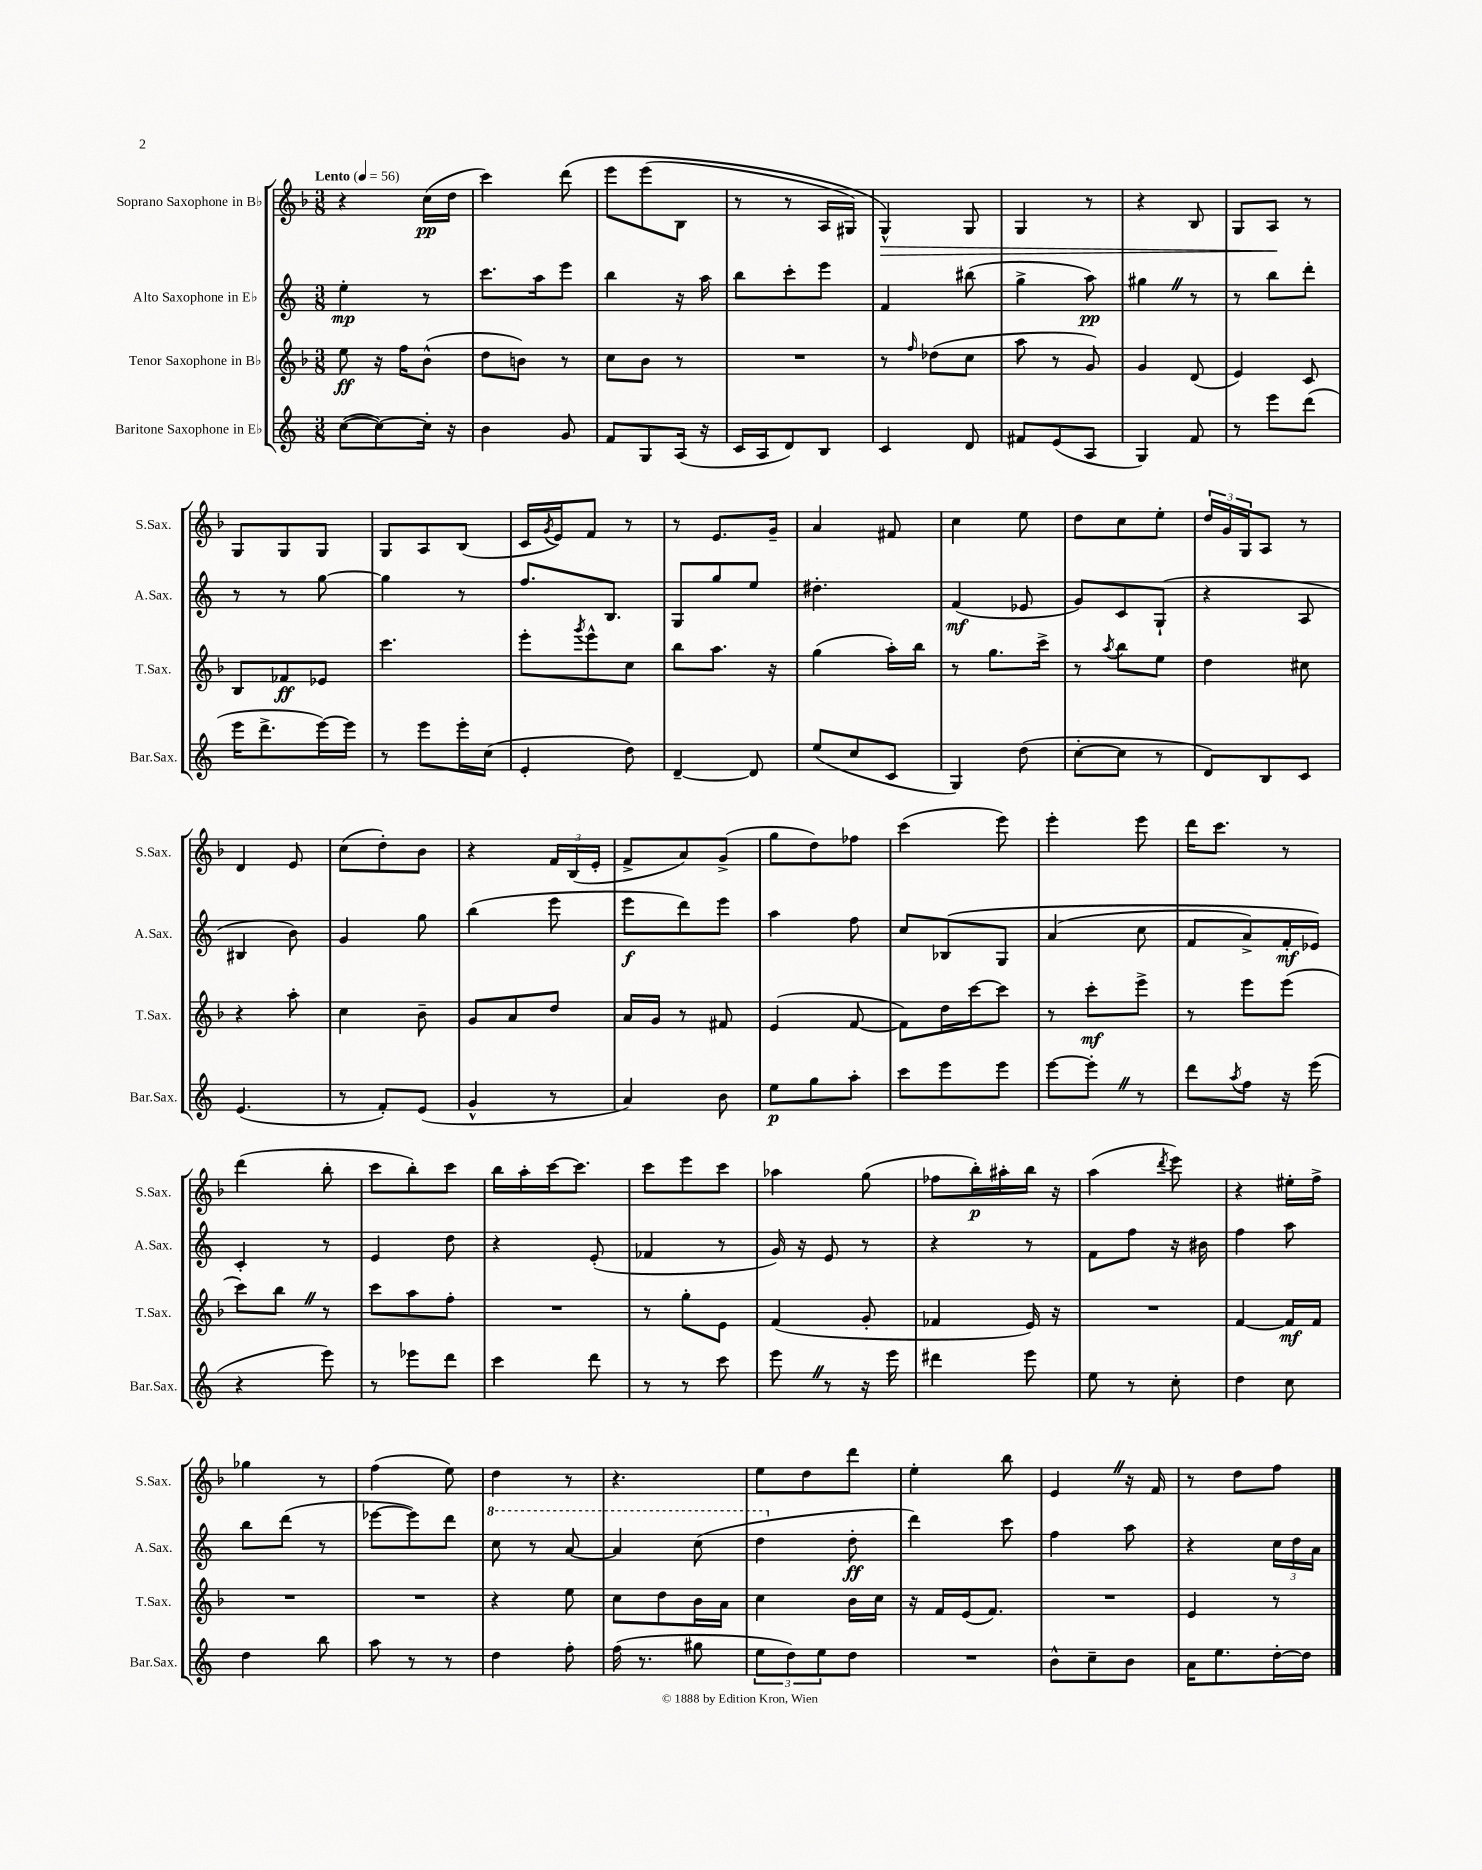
<<
\new StaffGroup <<
\new Staff = "s0" \with { instrumentName = "Soprano Saxophone in Bb" shortInstrumentName = "S.Sax." } {
    \clef treble \key f \major \numericTimeSignature \time 3/8 \tempo "Lento" 4 = 56
    r4 c''16\pp( d''16 |
    c'''4) d'''8\( |
    e'''8 e'''8( bes8 |
    r8 r8 a16 gis16) |
    g4-^\>\) g8 |
    g4 r8 |
    r4 bes8 |
    g8 a8\! r8 |
    g8 g8 g8 |
    g8 a8 bes8( |
    c'16 \acciaccatura { g'8 } e'16) f'8 r8 |
    r8 e'8. g'16-- |
    a'4 fis'8 |
    c''4 e''8 |
    d''8 c''8 e''8-. |
    \tuplet 3/2 { d''16 g'16 g16 } a8 r8 |
    d'4 e'8 |
    c''8( d''8-.) bes'8 |
    r4 \tuplet 3/2 { f'16 bes16( e'16-. } |
    f'8-> a'8) g'8->( |
    g''8 d''8) fes''8 |
    c'''4( e'''8) |
    e'''4-. e'''8 |
    d'''16 c'''8. r8 |
    d'''4( bes''8-. |
    c'''8 bes''8-.) c'''8 |
    bes''16 a''16-. c'''16~ c'''8. |
    c'''8 e'''8 c'''8 |
    aes''4 g''8( |
    fes''8 bes''16-.\p) ais''16-. bes''16 r16 |
    a''4( \acciaccatura { d'''8 } e'''8) |
    r4 eis''16-. f''16-> |
    ges''4 r8 |
    f''4( e''8) |
    d''4 r8 |
    r4. |
    e''8 d''8 d'''8 |
    e''4-. bes''8 |
    e'4 \once \override BreathingSign.text = \markup { \musicglyph "scripts.caesura.straight" } \breathe r16 f'16 |
    r8 d''8 f''8 \bar "|." |
}
\new Staff = "s1" \with { instrumentName = "Alto Saxophone in Eb" shortInstrumentName = "A.Sax." } {
    \clef treble \key c \major \numericTimeSignature \time 3/8
    e''4-.\mp r8 |
    c'''8. a''16 e'''8 |
    b''4 r16 a''16 |
    b''8 c'''8-. e'''8 |
    f'4 bis''8( |
    g''4-> a''8\pp) |
    gis''4 \once \override BreathingSign.text = \markup { \musicglyph "scripts.caesura.straight" } \breathe r8 |
    r8 b''8 d'''8-. |
    r8 r8 g''8~ |
    g''4 r8 |
    f''8. b8. |
    g8 g''8 e''8 |
    dis''4.-. |
    f'4\mf( ees'8 |
    g'8) c'8 g8-!( |
    r4 a8 |
    bis4 b'8) |
    g'4 g''8 |
    b''4( e'''8 |
    e'''8\f d'''8) e'''8 |
    a''4 f''8 |
    c''8 bes8\( g8 |
    a'4( c''8 |
    f'8 a'8->) f'16-.\mf ees'16\) |
    c'4-. r8 |
    e'4 d''8 |
    r4 e'8-.( |
    fes'4 r8 |
    g'16) r16 e'8 r8 |
    r4 r8 |
    f'8 f''8 r16 bis'16 |
    f''4 a''8 |
    b''8 d'''8( r8 |
    ees'''8~ ees'''8) d'''8 |
    \ottava #1 c'''8 r8 a''8~ |
    a''4 c'''8( |
    d'''4 \ottava #0 d''8-.\ff |
    d'''4) c'''8 |
    f''4 a''8 |
    r4 \tuplet 3/2 { c''16 d''16 a'16 } \bar "|." |
}
\new Staff = "s2" \with { instrumentName = "Tenor Saxophone in Bb" shortInstrumentName = "T.Sax." } {
    \clef treble \key f \major \numericTimeSignature \time 3/8
    e''8\ff r16 f''16 bes'8-^( |
    d''8 b'8) r8 |
    c''8 bes'8 r8 |
    R4. |
    r8 \grace { f''16 } des''8( c''8 |
    a''8 r8 g'8) |
    g'4 d'8( |
    e'4) c'8 |
    bes8 fes'8\ff ees'8 |
    c'''4. |
    e'''8-. \acciaccatura { g'''8 } e'''8-^ c''8 |
    bes''8 a''8. r16 |
    g''4( a''16-.) bes''16 |
    r8 g''8. c'''16-> |
    r8 \acciaccatura { a''8 } bes''8 e''8 |
    d''4 cis''8 |
    r4 a''8-. |
    c''4 bes'8-- |
    g'8 a'8 d''8 |
    a'16 g'16 r8 fis'8 |
    e'4( f'8~ |
    f'8) d''16 c'''16~ c'''8 |
    r8 c'''8-.\mf e'''8-> |
    r8 e'''8 e'''8( |
    c'''8) bes''8 \once \override BreathingSign.text = \markup { \musicglyph "scripts.caesura.straight" } \breathe r8 |
    c'''8 a''8 f''8-. |
    R4. |
    r8 g''8-. e'8 |
    f'4( g'8-. |
    fes'4 e'16) r16 |
    R4. |
    f'4~ f'16\mf f'16 |
    R4. |
    R4. |
    r4 e''8 |
    c''8 d''8 bes'16 a'16 |
    c''4 bes'16 c''16 |
    r16 f'16 e'16( f'8.) |
    R4. |
    e'4 r8 \bar "|." |
}
\new Staff = "s3" \with { instrumentName = "Baritone Saxophone in Eb" shortInstrumentName = "Bar.Sax." } {
    \clef treble \key c \major \numericTimeSignature \time 3/8
    c''8~( c''8~) c''16-. r16 |
    b'4 g'8 |
    f'8 g8 a16( r16 |
    c'16 a16 d'8) b8 |
    c'4 d'8 |
    fis'8 e'8( a8 |
    g4) f'8 |
    r8 e'''8 d'''8( |
    e'''16 d'''8.-> e'''16~) e'''16 |
    r8 e'''8 e'''16-. c''16( |
    e'4-. d''8) |
    d'4~-- d'8 |
    e''8( c''8 c'8 |
    g4) d''8( |
    c''8~-. c''8 r8 |
    d'8) b8 c'8 |
    e'4.( |
    r8 f'8-.) e'8( |
    g'4-^ r8 |
    a'4) b'8 |
    e''8\p g''8 a''8-. |
    c'''8 e'''8 e'''8 |
    e'''8~ e'''8-. \once \override BreathingSign.text = \markup { \musicglyph "scripts.caesura.straight" } \breathe r8 |
    d'''8 \acciaccatura { a''8 } f''8 r16 e'''16( |
    r4 e'''8) |
    r8 ees'''8 d'''8 |
    c'''4 d'''8 |
    r8 r8 c'''8 |
    e'''8 \once \override BreathingSign.text = \markup { \musicglyph "scripts.caesura.straight" } \breathe r8 r16 e'''16 |
    dis'''4 e'''8 |
    e''8 r8 c''8-. |
    d''4 c''8 |
    d''4 b''8 |
    a''8 r8 r8 |
    d''4 f''8-. |
    f''16( r8. gis''8 |
    \tuplet 3/2 { e''8 d''8) e''8 } d''8 |
    R4. |
    b'8-^ c''8-- b'8 |
    a'16 e''8. d''16~-. d''16 \bar "|." |
}
>>
>>
\layout { \context { \Score \remove "Bar_number_engraver" } }
